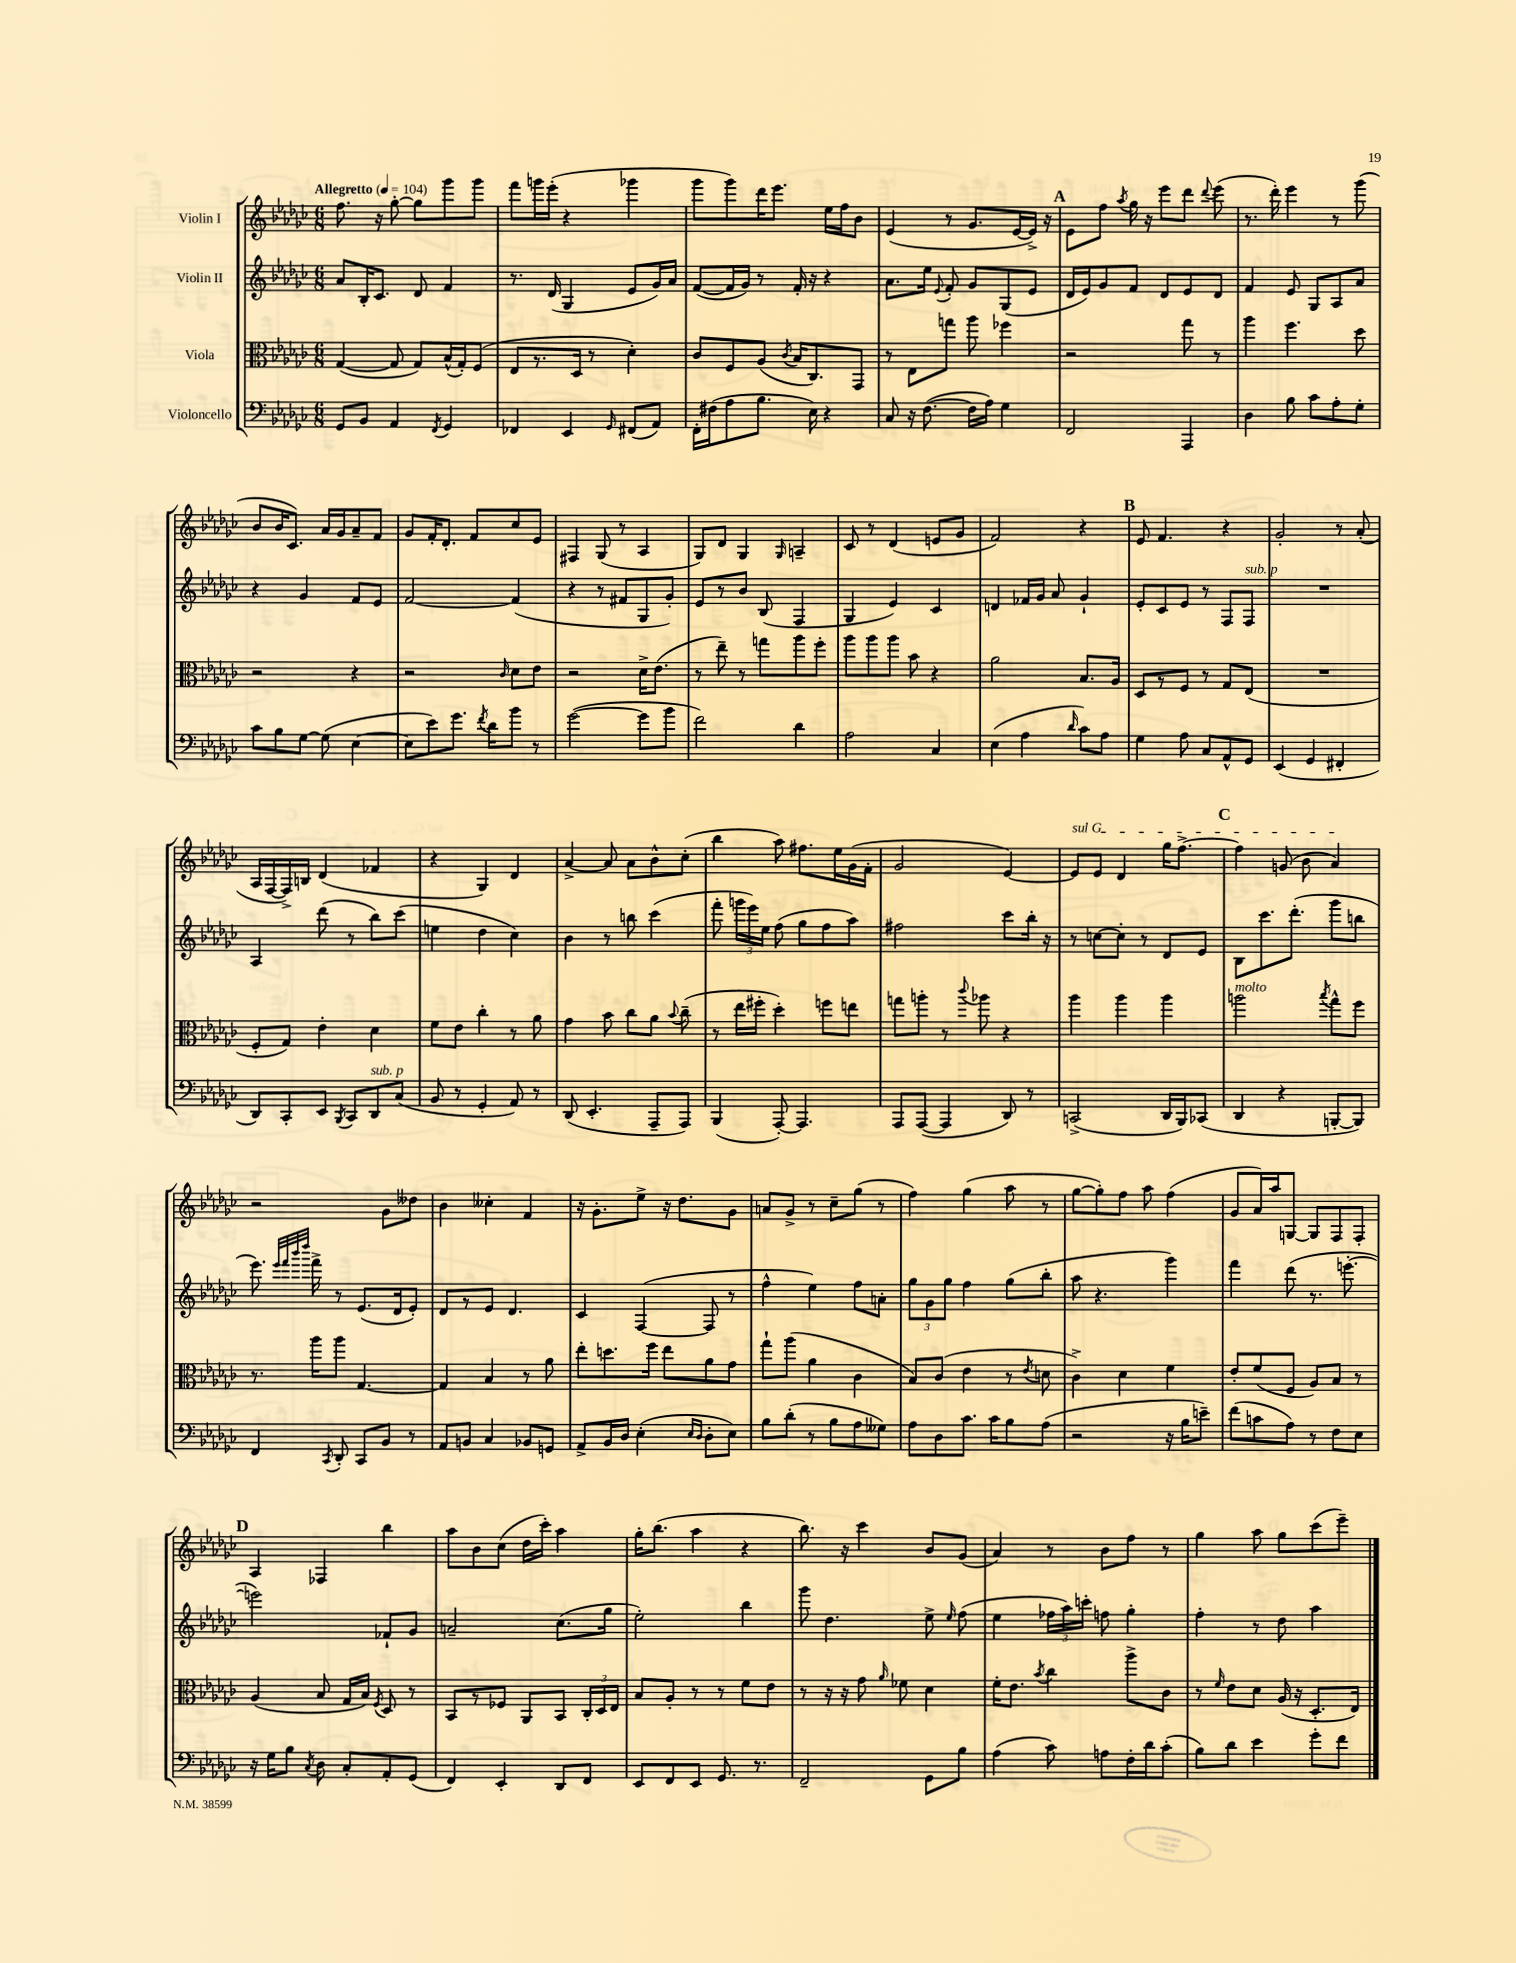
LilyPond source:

<<
\new StaffGroup <<
\new Staff = "s0" \with { instrumentName = "Violin I" } {
    \clef treble \key ges \major \numericTimeSignature \time 6/8 \tempo "Allegretto" 4 = 104
    \autoBeamOff f''8. r16 ges''8~-. ges''8[ ges'''8 ges'''8] |
    f'''8[ g'''16 ees'''16]-.( r4 ges'''4 |
    ges'''8[ ges'''8) des'''16 ees'''8.] ees''16[ f''16 bes'8] |
    ees'4( r8 ges'8.[ ees'16~ ees'16]->) r16 |
    \mark \markup { \bold "A" } ees'8[ f''8] \acciaccatura { aes''8 } ges''16 r16 ees'''8[ des'''8] \appoggiatura { des'''8 } ees'''8( |
    r8. des'''16-.) ees'''4 r8 ges'''8( |
    bes'8[ bes'16 ces'8.]) aes'16[ ges'16 aes'8-- f'8] |
    ges'8[ f'16-. des'8.]-. f'8[ ces''8 ees'8] |
    fis4 ges8( r8 aes4 |
    ges8[) des'8] ges4 \grace { ges16 } a4-- |
    ces'8 r8 des'4( e'8[ ges'8] |
    f'2) r4 |
    \mark \markup { \bold "B" } ees'8 f'4. r4 |
    ges'2-. r8 aes'8-.( |
    aes16[ f16~ f16->) b16] des'4( fes'4 |
    r4 ges4) des'4 |
    aes'4~-> aes'8 aes'8[ bes'8-^ ces''8]-.( |
    bes''4 aes''8) fis''8.[ ees''16 ges'16( f'16]-. |
    ges'2 ees'4~) |
    \once \override TextSpanner.bound-details.left.text = \markup { \italic "sul G" } ees'8[\startTextSpan ees'8] des'4 ges''16[ f''8.]~-> |
    \mark \markup { \bold "C" } f''4 g'8( bes'8 aes'4\stopTextSpan) |
    r2 ges'8[ deses''8] |
    bes'4 ceses''4-. f'4 |
    r16 ges'8.[-. ees''8]-> r16 des''8.[ ges'8] |
    a'8[ ges'8]-> r8 ces''8[-- ges''8]( r8 |
    f''4) ges''4( aes''8 r8 |
    ges''8[~ ges''8-.) f''8] aes''8 f''4( |
    ges'8[ aes'16) aes''16 g8]~ g8[ f8 f8]-. |
    \mark \markup { \bold "D" } aes4 fes4 bes''4 |
    aes''8[ bes'8 ces''8]( des''16[ ces'''16]-.) aes''4 |
    ges''16[-. bes''8.]( aes''4 r4 |
    bes''8.) r16 ces'''4 bes'8[ ges'8]( |
    aes'4) r8 bes'8[ f''8] r8 |
    ges''4 aes''8 ges''8[ ces'''8( ees'''8]--) \bar "|." |
}
\new Staff = "s1" \with { instrumentName = "Violin II" } {
    \clef treble \key ges \major \numericTimeSignature \time 6/8
    \autoBeamOff aes'8[ bes16-. ces'8.] des'8 f'4 |
    r8. des'16( ges4 ees'8[ ges'16) aes'16] |
    f'8[~( f'16 ges'16]) r8 f'16-. r16 r4 |
    aes'8.[ ees''16] \appoggiatura { ees'8 } f'8-. ges'8[ ges8( ees'8] |
    \mark \markup { \bold "A" } des'16[ ees'16) ges'8 f'8] des'8[ ees'8 des'8] |
    f'4 ees'8 ges8[ aes8 aes'8] |
    r4 ges'4 f'8[ ees'8] |
    f'2~ f'4( |
    r4 r8 fis'8[ ges8 ges'8]-.) |
    ees'8[ r8 bes'8] bes8( f4 |
    ges4 ees'4) ces'4 |
    d'4 fes'16[ ges'16] aes'8 ges'4-! |
    \mark \markup { \bold "B" } ees'8[-. ces'8 ees'8] r8 f8[ f8]^\markup { \italic "sub. p" } |
    R2. |
    aes4 des'''8( r8 bes''8[) ces'''8]( |
    e''4 des''4 ces''4) |
    bes'4 r8 b''8 ces'''4( |
    f'''8-. \tuplet 3/2 { g'''16[ ees'''16) ees''16] } f''8( ges''8[ f''8 aes''8]) |
    fis''2 ces'''8[ bes''16]-. r16 |
    r8 c''8[~ c''8]-. r8 des'8[ ees'8] |
    \mark \markup { \bold "C" } bes8[ ces'''8. des'''8.]-.( ges'''8[ b''8] |
    ees'''8.) \grace { ees'''32[ f'''32 bes'''32 des''''32] } f'''16-> r8 ees'8.[( des'16 ees'8]-.) |
    des'8[ r8 ees'8] des'4. |
    ces'4 f4~( f8 r8 |
    f''4-^ ees''4) f''8[ a'8]-. |
    \tuplet 3/2 { ges''8[ ges'8 ges''8] } f''4 ges''8[( bes''8]-. |
    aes''8 r4. ges'''4) |
    f'''4 des'''8( r8. e'''8.~-. |
    \mark \markup { \bold "D" } e'''2) fes'8[-! ges'8] |
    a'2-- ces''8.[( ges''16] |
    ees''2-.) bes''4 |
    ges'''8 des''4. ees''8-> \grace { ees''16 } f''8( |
    ees''4 \tuplet 3/2 { fes''16[ aes''16) c'''16]-. } f''8 ges''4-. |
    f''4-. r8 des''8 aes''4 \bar "|." |
}
\new Staff = "s2" \with { instrumentName = "Viola" } {
    \clef alto \key ges \major \numericTimeSignature \time 6/8
    \autoBeamOff ges4~( ges8 ges8[) bes16-^( ges16-.) f8]( |
    ees8[ r8. des16] r8 des'4-.) |
    ces'8[ f8 aes8]( \acciaccatura { ces'8 } bes16[ ces8.) ges,8] |
    r8 ees8[ g''8] aes''8 fes''4 |
    \mark \markup { \bold "A" } r2 ges''8 r8 |
    aes''4 f''4. des''8 |
    r2 r4 |
    r2 \grace { ces'16 } des'8[ ees'8] |
    r2 des'16[-> ees'8.]( |
    r8 ees''8--) r8 g''8[ aes''8 f''8]-. |
    aes''8[ aes''8 aes''8] bes'8 r4 |
    aes'2 bes8.[ aes16] |
    \mark \markup { \bold "B" } des8[ r8 f8] r8 ges8[ ees8]( |
    R2. |
    f8[-. ges8]) ees'4-. des'4 |
    f'8[ ees'8] ces''4-. r8 aes'8 |
    ges'4 bes'8 ces''8[ aes'8] \appoggiatura { bes'8 } ces''8--( |
    r8 ees''16[ fis''16]-. des''4-.) f''8[ e''8] |
    g''8[ a''8]-. r8 \appoggiatura { ces'''8 } aes''8 r4 |
    aes''4 aes''4 aes''4 |
    \mark \markup { \bold "C" } a''2^\markup { \italic "molto" } \acciaccatura { bes''8 } ges''8[-^ f''8] |
    r8. aes''16[ aes''8] ges4.~ |
    ges4 bes4 r8 aes'8 |
    ees''8[-. d''8. f''16] ees''8[ aes'8 ges'8] |
    ges''8[-! aes''8]( aes'4 ces'4 |
    bes8[) ces'8]( ees'4 r8 \acciaccatura { ees'8 } d'8 |
    ces'4->) des'4 f'4 |
    ees'8[-. f'8( f8] aes8[) bes8] r8 |
    \mark \markup { \bold "D" } aes4( bes8 ges16[ bes16]) \acciaccatura { f8 } des8 r8 |
    bes,8[ r8 fes8] aes,8[ bes,8] \tuplet 3/2 { ces16[-. des16 ees16] } |
    bes8[ aes8]-. r8 r8 f'8[ ees'8] |
    r8 r16 r16 ges'8 \grace { aes'16 } fes'8 des'4 |
    f'16[-. ees'8.] \acciaccatura { bes'8 } ces''4 aes''8[-> ces'8] |
    r8 \grace { f'16 } ees'8[ des'8] aes16( r16 des8.[-. ees16]) \bar "|." |
}
\new Staff = "s3" \with { instrumentName = "Violoncello" } {
    \clef bass \key ges \major \numericTimeSignature \time 6/8
    \autoBeamOff ges,8[ bes,8] aes,4 \acciaccatura { f,8 } ges,4 |
    fes,4 ees,4 \grace { ges,16 } fis,8[( aes,8]) |
    f,16[-. fis16( aes8 bes8.] ees16) r4 |
    ces8 r16 f8.~( f16[ aes16]) ges4 |
    \mark \markup { \bold "A" } f,2 aes,,4 |
    des4 bes8 ces'8[ aes8-. ges8]-. |
    ces'8[ bes8 ges8]~ ges8( ees4~ |
    ees8[ ees'8) ges'8.] \acciaccatura { f'8 } des'16[ bes'8] r8 |
    ges'2~( ges'8[ bes'8] |
    f'2) des'4 |
    aes2 ces4 |
    ees4( aes4 \grace { des'16 } ces'8[) aes8] |
    \mark \markup { \bold "B" } ges4 aes8 ces8[ aes,8-^ ges,8] |
    ees,4( ges,4 fis,4-. |
    des,8[) ces,8-. ees,8] \acciaccatura { bes,,8 } ces,8[ des,8^\markup { \italic "sub. p" } ces8]( |
    bes,8 r8 ges,4-. aes,8) r8 |
    des,8( ees,4.-. aes,,8[-- aes,,8]) |
    bes,,4( aes,,8~-.) aes,,4. |
    aes,,8[ aes,,8]~( aes,,4 des,8) r8 |
    c,2->( des,16[ bes,,16) ces,8]( |
    \mark \markup { \bold "C" } des,4 r4 b,,8[~-. b,,8]) |
    f,4 \acciaccatura { ces,8 } des,8-. ces,8[ bes,8] r8 |
    aes,8[ b,8] ces4 bes,8[ g,8] |
    aes,8[-> bes,16 des16] ees4-.( \grace { ees16[ des16] } des8[-. ees8]) |
    bes8[ des'8]-.( r8 bes8[ aes8 geses8]) |
    aes8[ des8 ces'8.] ces'16[ bes8 aes8]( |
    r2 r16 bes16[ e'8]--) |
    f'8[( c'8 aes8]) r8 f8[ ees8] |
    \mark \markup { \bold "D" } r16 ges16[ bes8] \acciaccatura { ces8 } des8 ces8[-. aes,8-. ges,8]( |
    f,4) ees,4-. des,8[ f,8] |
    ees,8[ f,8 ees,8] ges,8. r8. |
    f,2-- ges,8[ bes8] |
    aes4( ces'8) a8[ f16-. des'16 ces'8]-.( |
    bes8[) des'8] ees'4 ges'8[-. f'8] \bar "|." |
}
>>
>>
\layout { \context { \Score \remove "Bar_number_engraver" } }
